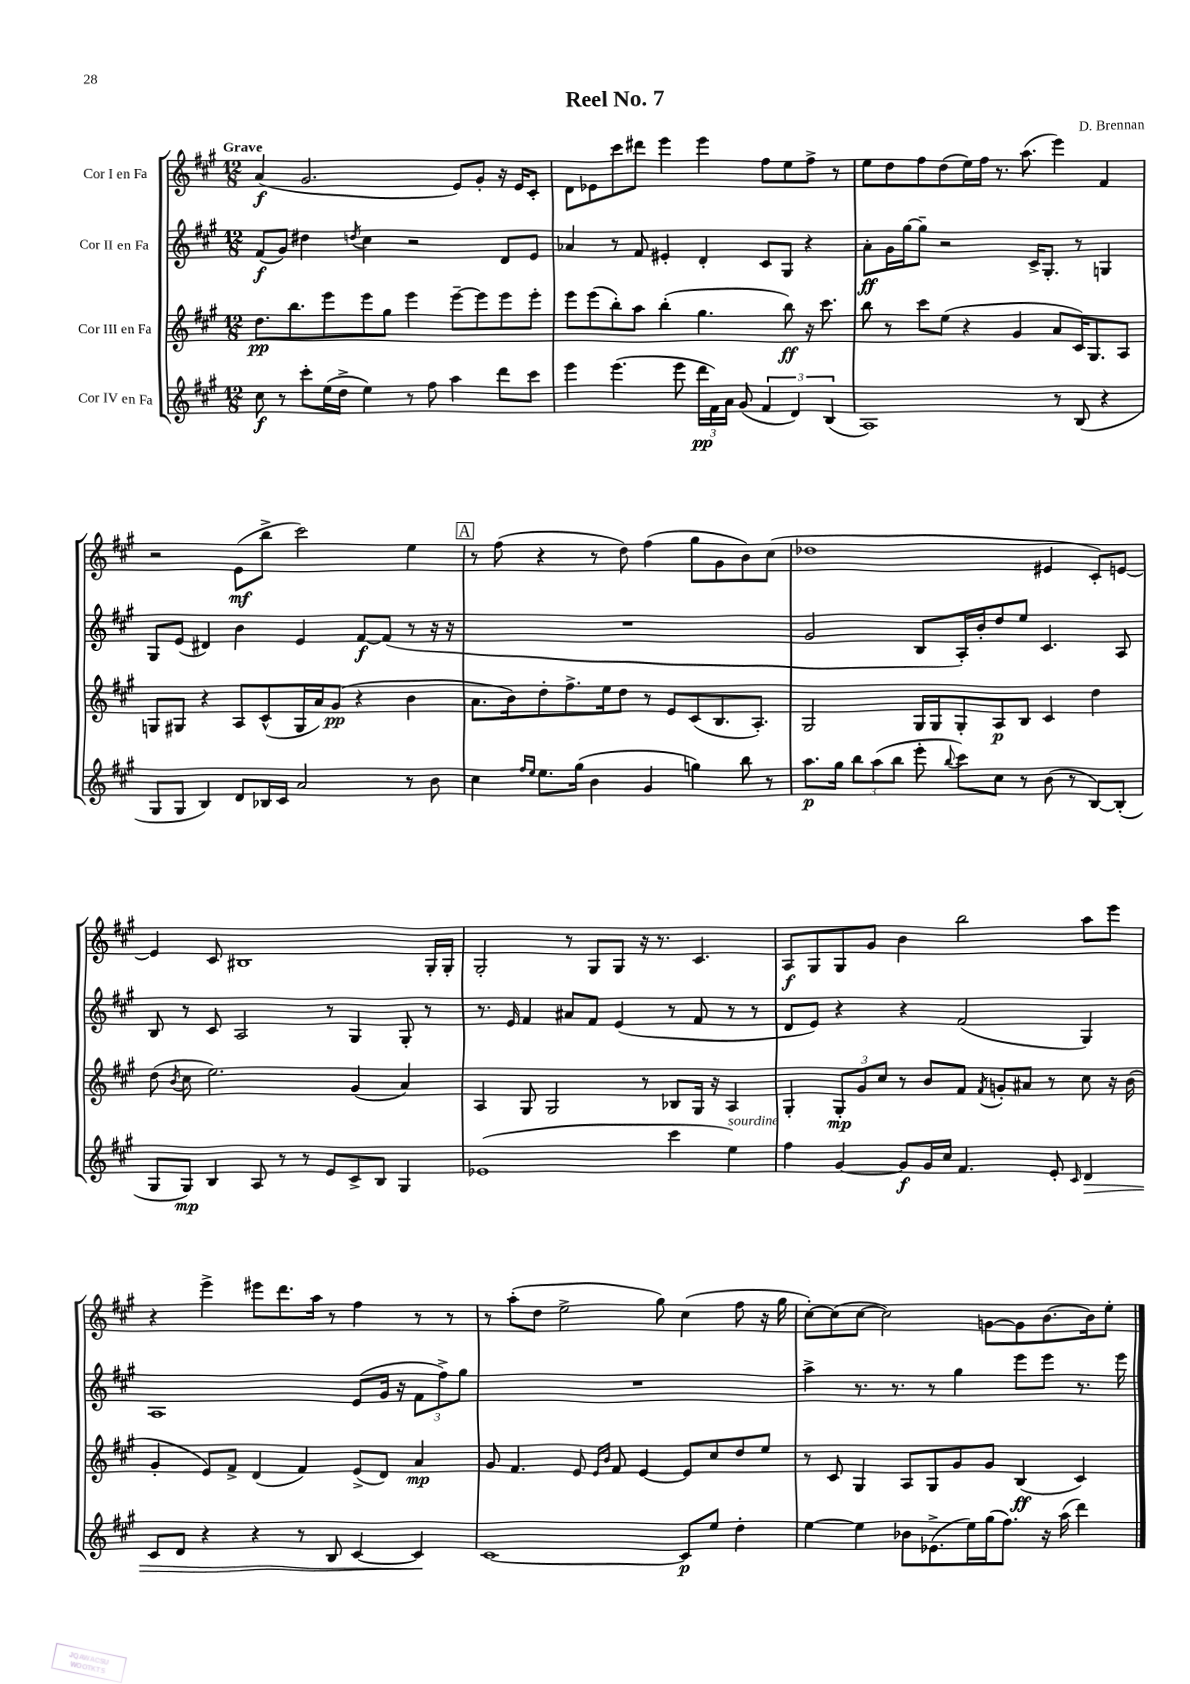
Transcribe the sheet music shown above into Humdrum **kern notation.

**kern	**dynam	**kern	**dynam	**kern	**dynam	**kern	**dynam
*part4	*part4	*part3	*part3	*part2	*part2	*part1	*part1
*staff4	*staff4	*staff3	*staff3	*staff2	*staff2	*staff1	*staff1
*I"Cor IV en Fa	*	*I"Cor III en Fa	*	*I"Cor II en Fa	*	*I"Cor I en Fa	*
*clefG2	*	*clefG2	*	*clefG2	*	*clefG2	*
*k[f#c#g#]	*	*k[f#c#g#]	*	*k[f#c#g#]	*	*k[f#c#g#]	*
*M12/8	*	*M12/8	*	*M12/8	*	*M12/8	*
=1	=1	=1	=1	=1	=1	=1	=1
!	!	!	!	!	!	!LO:TX:a:B:t=Grave	!
8cc#\	f	8.dd\L	pp	(8f#/L	f	(4a/	f
8r	.	.	.	8g#/J)	.	.	.
.	.	8.bb\	.	.	.	.	.
8ccc#'\L	.	.	.	4dd#X\	.	2.g#/	.
(16ee\L	.	8eee\	.	.	.	.	.
16dd^\JJ	.	.	.	.	.	.	.
.	.	.	.	8qddn/	.	.	.
4ee\)	.	8eee\	.	4cc#\	.	.	.
.	.	8gg#\J	.	.	.	.	.
8r	.	4eee\	.	2r	.	.	.
8ff#\	.	.	.	.	.	.	.
4aa\	.	[8eee~\L	.	.	.	8e/L)	.
.	.	8eee\]	.	.	.	8g#'/J	.
8ddd\L	.	8eee\	.	8d/L	.	16r	.
.	.	.	.	.	.	16e/KL	.
8ccc#\J	.	8eee'\J	.	8e/J	.	8c#'/J	.
=2	=2	=2	=2	=2	=2	=2	=2
4eee\	.	8eee\L	.	4a-X/	.	8d\L	.
.	.	(8eee\	.	.	.	8e-X\	.
(4.eee\	.	8bb'\)	.	8r	.	8ccc#\	.
.	.	8aa\J	.	8f#/	.	8ddd#X\J	.
.	.	(4bb'\	.	4e#X'/	.	4eee\	.
8eee\	.	.	.	.	.	.	.
24ddd\LL	pp	4.gg#\	.	4d'/	.	4eee\	.
24f#\)	.	.	.	.	.	.	.
24a\JJ	.	.	.	.	.	.	.
(8g#/	.	.	.	.	.	.	.
6f#/	.	.	.	8c#/L	.	8ff#\L	.
.	.	8bb\)	ff	8G#/J	.	8ee\	.
6d/)	.	.	.	.	.	.	.
.	.	16r	.	4r	.	8ff#^\J	.
.	.	8.ccc#\	.	.	.	.	.
(6B/	.	.	.	.	.	.	.
.	.	.	.	.	.	8r	.
=3	=3	=3	=3	=3	=3	=3	=3
1A)	.	8bb\	.	8a'\L	ff	8ee\L	.
.	.	8r	.	16g#\L	.	8dd\	.
.	.	.	.	[16gg#\J	.	.	.
.	.	8ccc#\L	.	8gg#~\J]	.	8ff#\	.
.	.	(8ee\J	.	2r	.	(8dd\	.
.	.	4r	.	.	.	16ee\L)	.
.	.	.	.	.	.	16ff#\JJ	.
.	.	.	.	.	.	8.r	.
.	.	4g#/	.	.	.	.	.
.	.	.	.	.	.	(8.aa\	.
.	.	.	.	16c#^/KL	.	.	.
.	.	.	.	8.G#'/J	.	.	.
8r	.	8a/L	.	.	.	4eee\)	.
(8B/	.	16c#/K)	.	8r	.	.	.
.	.	8.G#/	.	.	.	.	.
4r	.	.	.	4Gn/	.	4f#/	.
.	.	8A/J	.	.	.	.	.
!!LO:LB:g=z
=4	=4	=4	=4	=4	=4	=4	=4
8G#/L	.	8Gn/L	.	8G#/L	.	2r	.
8G#/J	.	8G#X/J	.	(8e/J	.	.	.
4B/)	.	4r	.	4d#X/)	.	.	.
8d/L	.	8A/L	.	4b\	.	(8e\L	mf
16B-X/L	.	(8c#^^/	.	.	.	8bb^\J	.
16c#/JJ	.	.	.	.	.	.	.
2a/	.	16G#/L	.	4e/	.	2ccc#\)	.
.	.	16a/J)	.	.	.	.	.
.	.	(8g#/J	pp	.	.	.	.
.	.	4r	.	[8f#/L	f	.	.
.	.	.	.	(8f#/J]	.	.	.
8r	.	4b\	.	8r	.	4ee\	.
8b\	.	.	.	16r	.	.	.
.	.	.	.	16r	.	.	.
!!LO:REH:place=s1:t=A
=5	=5	=5	=5	=5	=5	=5	=5
4cc#\	.	8.a\L	.	1.r	.	8r	.
.	.	.	.	.	.	(8ff#\	.
.	.	16b\k)	.	.	.	.	.
16qqff#/LL	.	.	.	.	.	.	.
16qqee/JJ	.	.	.	.	.	.	.
8.ee\L	.	8dd'\	.	.	.	4r	.
.	.	8.ff#^\	.	.	.	.	.
(16gg#\Jk	.	.	.	.	.	.	.
4b\	.	.	.	.	.	8r	.
.	.	16ee\k	.	.	.	.	.
.	.	8dd\J	.	.	.	8dd\)	.
4g#/	.	8r	.	.	.	(4ff#\	.
.	.	8e/L	.	.	.	.	.
4ggn\)	.	(8c#/	.	.	.	8gg#\L	.
.	.	8.B/	.	.	.	8g#\	.
8bb\	.	.	.	.	.	8b\)	.
.	.	8.A'/J)	.	.	.	.	.
8r	.	.	.	.	.	(8cc#\J	.
=6	=6	=6	=6	=6	=6	=6	=6
8.aa\L	p	2G#/	.	2g#/	.	1dd-X	.
16gg#\Jk	.	.	.	.	.	.	.
12bb\L	.	.	.	.	.	.	.
(12aa\	.	.	.	.	.	.	.
12bb\J	.	.	.	.	.	.	.
8eee'\	.	16G#/LL	.	8B/L	.	.	.
.	.	16G#/J	.	.	.	.	.
8qqbb/	.	.	.	.	.	.	.
8ccc#\L)	.	8G#'/	.	16A'/L)	.	.	.
.	.	.	.	16b'/J	.	.	.
8cc#\J	.	8A/	p	8dd/	.	.	.
8r	.	8B/J	.	8ee/J	.	.	.
(8b\	.	4c#/	.	4.c#/	.	4e#X/	.
8r	.	.	.	.	.	.	.
[8B/L)	.	4dd\	.	.	.	8c#'/L)	.
(8B'/J]	.	.	.	8A/	.	[8en/J	.
!!LO:LB:g=z
=7	=7	=7	=7	=7	=7	=7	=7
8G#/L	.	(8dd\	.	8B/	.	4e/]	.
.	.	8qb/	.	.	.	.	.
8G#/J)	mp	8cc#\	.	8r	.	.	.
4B/	.	2.ee\)	.	8c#/	.	8c#/	.
.	.	.	.	2A/	.	1B#X	.
8A/	.	.	.	.	.	.	.
8r	.	.	.	.	.	.	.
8r	.	.	.	.	.	.	.
8e/L	.	.	.	8r	.	.	.
8c#^/	.	(4g#/	.	4G#/	.	.	.
8B/J	.	.	.	.	.	.	.
4G#/	.	4a/)	.	8G#'/	.	.	.
.	.	.	.	8r	.	16G#'/LL	.
.	.	.	.	.	.	16G#'/JJ	.
=8	=8	=8	=8	=8	=8	=8	=8
(1e-X	.	4A/	.	8.r	.	2G#'/	.
.	.	.	.	16e/	.	.	.
.	.	8G#/	.	4f#/	.	.	.
.	.	2G#/	.	.	.	.	.
.	.	.	.	8a#X/L	.	8r	.
.	.	.	.	8f#/J	.	8G#/L	.
.	.	.	.	(4e/	.	8G#/J	.
.	.	8r	.	.	.	16r	.
.	.	.	.	.	.	8.r	.
4ccc#\	.	8B-X/L	.	8r	.	.	.
.	.	16G#/Jk	.	8f#/	.	4.c#/	.
.	.	16r	.	.	.	.	.
!LO:TX:a:i:t=sourdine	!	!	!	!	!	!	!
4ee\)	.	4A/	.	8r	.	.	.
.	.	.	.	8r	.	.	.
=9	=9	=9	=9	=9	=9	=9	=9
4ff#\	.	4G#'/	.	8d/L	.	8A/L	f
.	.	.	.	8e/J)	.	8G#/	.
[4g#/	.	12G#'/L	mp	4r	.	8G#/	.
.	.	12g#/	.	.	.	.	.
.	.	.	.	.	.	8g#/J	.
.	.	12cc#/J	.	.	.	.	.
8g#/L]	f	8r	.	4r	.	4b\	.
16g#/L	.	8b/L	.	.	.	.	.
16cc#/JJ	.	.	.	.	.	.	.
4.f#/	.	8f#/J	.	(2f#/	.	2bb\	.
.	.	8qf#/	.	.	.	.	.
.	.	8gn'/L	.	.	.	.	.
.	.	8a#X/J	.	.	.	.	.
8e'/	.	8r	.	.	.	.	.
16qqc#/	.	.	.	.	.	.	.
!	!LO:HP:b	!	!	!	!	!	!
4d/	>	8cc#\	.	4G#/)	.	8aa\L	.
.	.	16r	.	.	.	8eee\J	.
.	.	(16b\	.	.	.	.	.
!!LO:LB:g=z
=10	=10	=10	=10	=10	=10	=10	=10
8c#/L	.	4g#'/	.	1A	.	4r	.
8d/J	.	.	.	.	.	.	.
4r	.	8e/L)	.	.	.	4eee^\	.
.	.	8f#^/J	.	.	.	.	.
4r	.	(4d/	.	.	.	8eee#X\L	.
.	.	.	.	.	.	8.ddd\	.
8r	.	4f#/)	.	.	.	.	.
.	.	.	.	.	.	16aa\Jk	.
8B/	.	.	.	.	.	8r	.
[4c#/	.	(8e^/L	.	(8e/L	.	4ff#\	.
.	.	8d/J)	.	16g#/Jk	.	.	.
.	.	.	.	16r	.	.	.
4c#/]	.	4a/	mp	12f#\L	.	8r	.
.	.	.	.	12ff#^\)	.	.	.
.	.	.	.	.	.	8r	.
.	.	.	.	12gg#\J	.	.	.
.	]	.	.	.	.	.	.
=11	=11	=11	=11	=11	=11	=11	=11
[1c#	.	8g#/	.	1.r	.	8r	.
.	.	4.f#/	.	.	.	(8aa'\L	.
.	.	.	.	.	.	8dd\J	.
.	.	.	.	.	.	2ee^\	.
.	.	8e/	.	.	.	.	.
.	.	16qqe/LL	.	.	.	.	.
.	.	16qqb/JJ	.	.	.	.	.
.	.	8f#/	.	.	.	.	.
.	.	[4e/	.	.	.	.	.
.	.	.	.	.	.	8gg#\)	.
8c#/L]	p	8e/L]	.	.	.	(4cc#\	.
8ee/J	.	8cc#/	.	.	.	.	.
4dd'\	.	8dd/	.	.	.	8ff#\	.
.	.	8ee/J	.	.	.	16r	.
.	.	.	.	.	.	16gg#\	.
=12	=12	=12	=12	=12	=12	=12	=12
[4ee\	.	8r	.	4aa^\	.	[8cc#'\L)	.
.	.	8c#/	.	.	.	(8cc#\]	.
4ee\]	.	4G#/	.	8.r	.	[8cc#\J	.
.	.	.	.	.	.	2cc#\])	.
.	.	.	.	8.r	.	.	.
8b-X\L	.	8A/L	.	.	.	.	.
(8.e-X^\	.	8G#/	.	8r	.	.	.
.	.	8g#/	.	4gg#\	.	.	.
16ee\L)	.	.	.	.	.	.	.
(16gg#\J	.	8g#/J	.	.	.	[8gn\L	.
8.ff#\J)	.	.	.	.	.	.	.
.	.	(4B/	ff	8eee\L	.	8g\]	.
16r	.	.	.	8eee\J	.	[8.b\	.
(16aa\	.	.	.	.	.	.	.
4ddd\)	.	4c#/)	.	8.r	.	.	.
.	.	.	.	.	.	16b\k]	.
.	.	.	.	.	.	8ee'\J	.
.	.	.	.	16eee\	.	.	.
==	==	==	==	==	==	==	==
*-	*-	*-	*-	*-	*-	*-	*-
